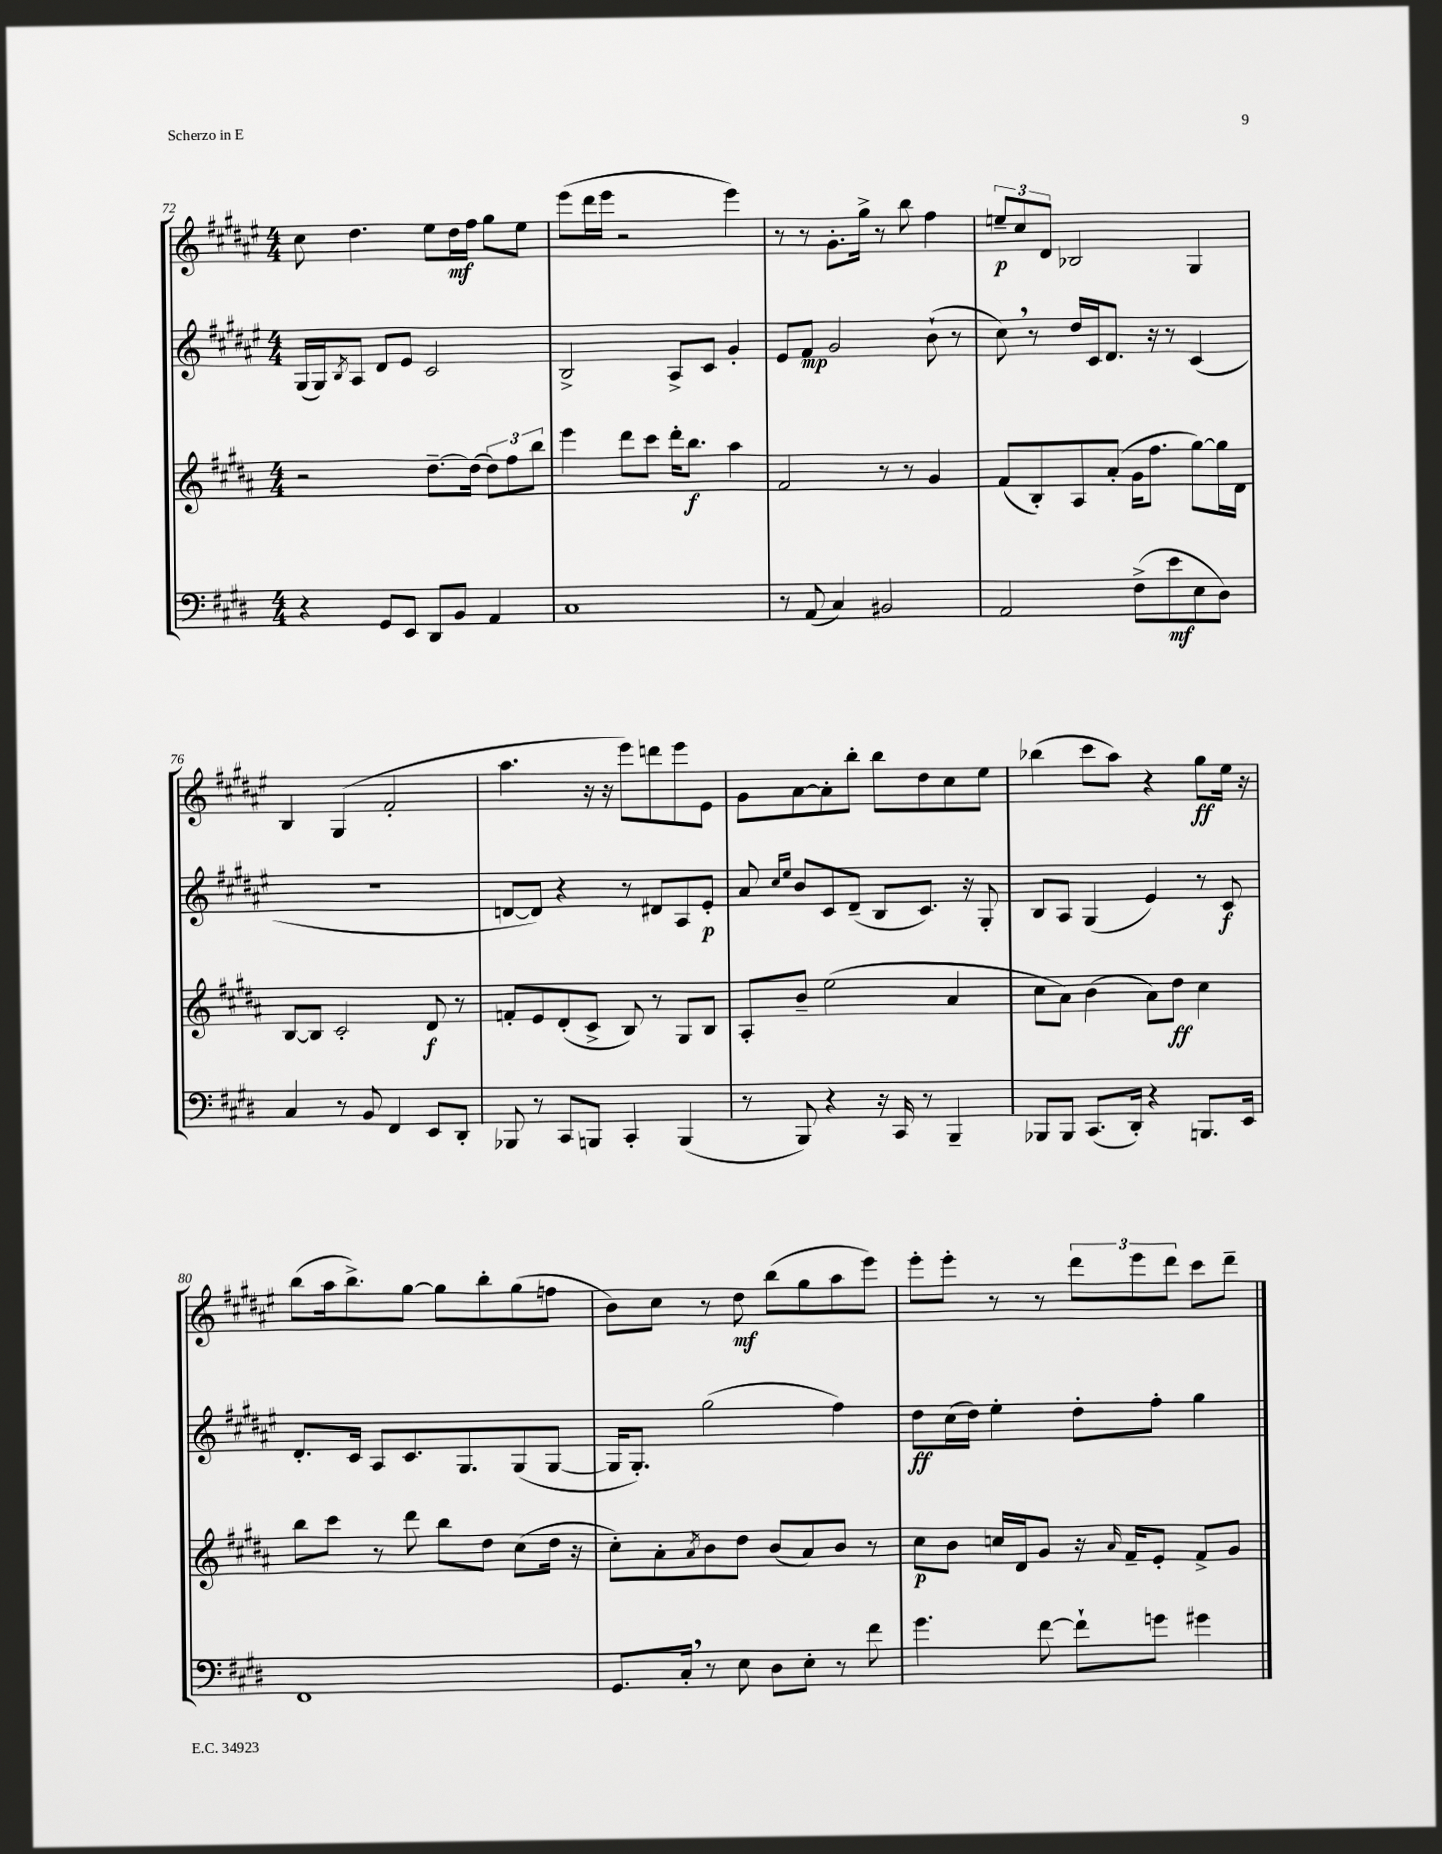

**kern	**kern	**kern	**kern
*staff4	*staff3	*staff2	*staff1
*clefF4	*clefG2	*clefG2	*clefG2
*k[f#c#g#d#]	*k[f#c#g#d#a#]	*k[f#c#g#d#a#e#]	*k[f#c#g#d#a#e#]
*M4/4	*M4/4	*M4/4	*M4/4
4r	2r	(16G#	8cc#
.	.	16G#)	.
.	.	8qB	.
.	.	8A#	4.dd#
8GG#	.	8d#	.
8EE	.	8e#	.
8DD#	[8.dd#~	2c#	8ee#
8BB	.	.	16dd#
.	(16dd#]	.	16ff#
4AA	12dd#)	.	8gg#
.	12ff#	.	.
.	.	.	8ee#
.	12bb	.	.
=	=	=	=
1C#	4eee	2B^	(8eee#
.	.	.	16ddd#
.	.	.	16eee#
.	8ddd#	.	2r
.	8ccc#	.	.
.	16ddd#'	8A#^	.
.	8.bb	.	.
.	.	8c#	.
.	4aa#	4g#'	4eee#)
=	=	=	=
8r	2f#	8e#	8r
(8AA	.	8f#	8r
4C#)	.	2g#	8.g#'
.	.	.	16gg#^
2BB#	8r	.	8r
.	8r	.	8bb
.	4g#	(8b`	4ff#
.	.	8r	.
=	=	=	=
2AA	(8f#	8cc#)	12ee~
.	.	.	12cc#
.	8B')	8r	.
.	.	.	12d#
.	8A#	16dd#	2B-
.	.	16c#	.
.	(8a#'	8.d#	.
(8F#^	16g#	.	.
.	8.ff#	16r	.
8e	.	8r	.
8E	[8gg#)	(4c#	4G#
8D#)	16gg#]	.	.
.	16d#	.	.
=	=	=	=
4C#	[8B	1r	4B
.	8B]	.	.
8r	2c#'	.	(4G#
8BB	.	.	.
4FF#	.	.	2f#'
8EE	8d#	.	.
8DD#'	8r	.	.
=	=	=	=
8BBB-	8f'	[8d	4.aa#
8r	8e	8d])	.
8CC#	(8d#'	4r	.
8BBB	8c#^	.	16r
.	.	.	16r
4CC#'	8B)	8r	8eee#)
.	8r	8d#	8ddd
(4BBB	8G#	8A#	8eee#
.	8B	8e#'	8e#
=	=	=	=
8r	8A#'	8a#	8g#
.	.	16qqcc#	.
.	.	16qqee#	.
8BBB)	8b~	8b	[8a#
4r	(2ee	8c#	8a#']
.	.	(8d#~	8bb'
16r	.	8B	8bb
16CC#	.	.	.
8r	.	8.c#)	8dd#
4BBB~	4a#	.	8cc#
.	.	16r	.
.	.	8G#'	8ee#
=	=	=	=
8BBB-	8cc#	8B	(4bb-
8BBB-	8a#)	8A#	.
(8.CC#	(4b	(4G#	8ccc#
.	.	.	8aa#)
16DD#')	.	.	.
4r	8a#)	4e#)	4r
.	8dd#	.	.
8.BBB	4cc#	8r	8gg#
.	.	8c#	16ee#
16EE	.	.	16r
=	=	=	=
1FF#	8bb	8.d#'	(8bb
.	8ccc#	.	16aa#
.	.	16c#	8.bb^)
.	8r	8A#	.
.	8ddd#	8.c#	[8gg#
.	8bb	.	8gg#]
.	.	8.G#	.
.	8dd#	.	8bb'
.	(8cc#	(8G#	(8gg#
.	16dd#	[8G#	8ff
.	16r	.	.
=	=	=	=
8.GG#	8cc#')	16G#]	8b)
.	.	8.G#')	.
.	8a#'	.	8cc#
16C#'	.	.	.
.	8qa#	.	.
8r	8b	(2gg#	8r
8E	8dd#	.	8dd#
8D#	(8b	.	(8bb
8E'	8a#)	.	8gg#
8r	8b	4ff#)	8aa#
8f#	8r	.	8eee#)
=	=	=	=
4.g#	8cc#	8dd#	8eee#'
.	8b	(16cc#	8eee#'
.	.	16dd#)	.
.	16cc	4ee#'	8r
.	16d#	.	.
[8f#	8g#	.	8r
8f#`]	16r	8dd#'	12ddd#
.	16qqa#	.	.
.	16f#~	.	.
.	.	.	12eee#
8g	8e'	8ff#'	.
.	.	.	12ddd#
4g#	8f#^	4gg#	8ccc#
.	8g#	.	8ddd#~
==	==	==	==
*-	*-	*-	*-
